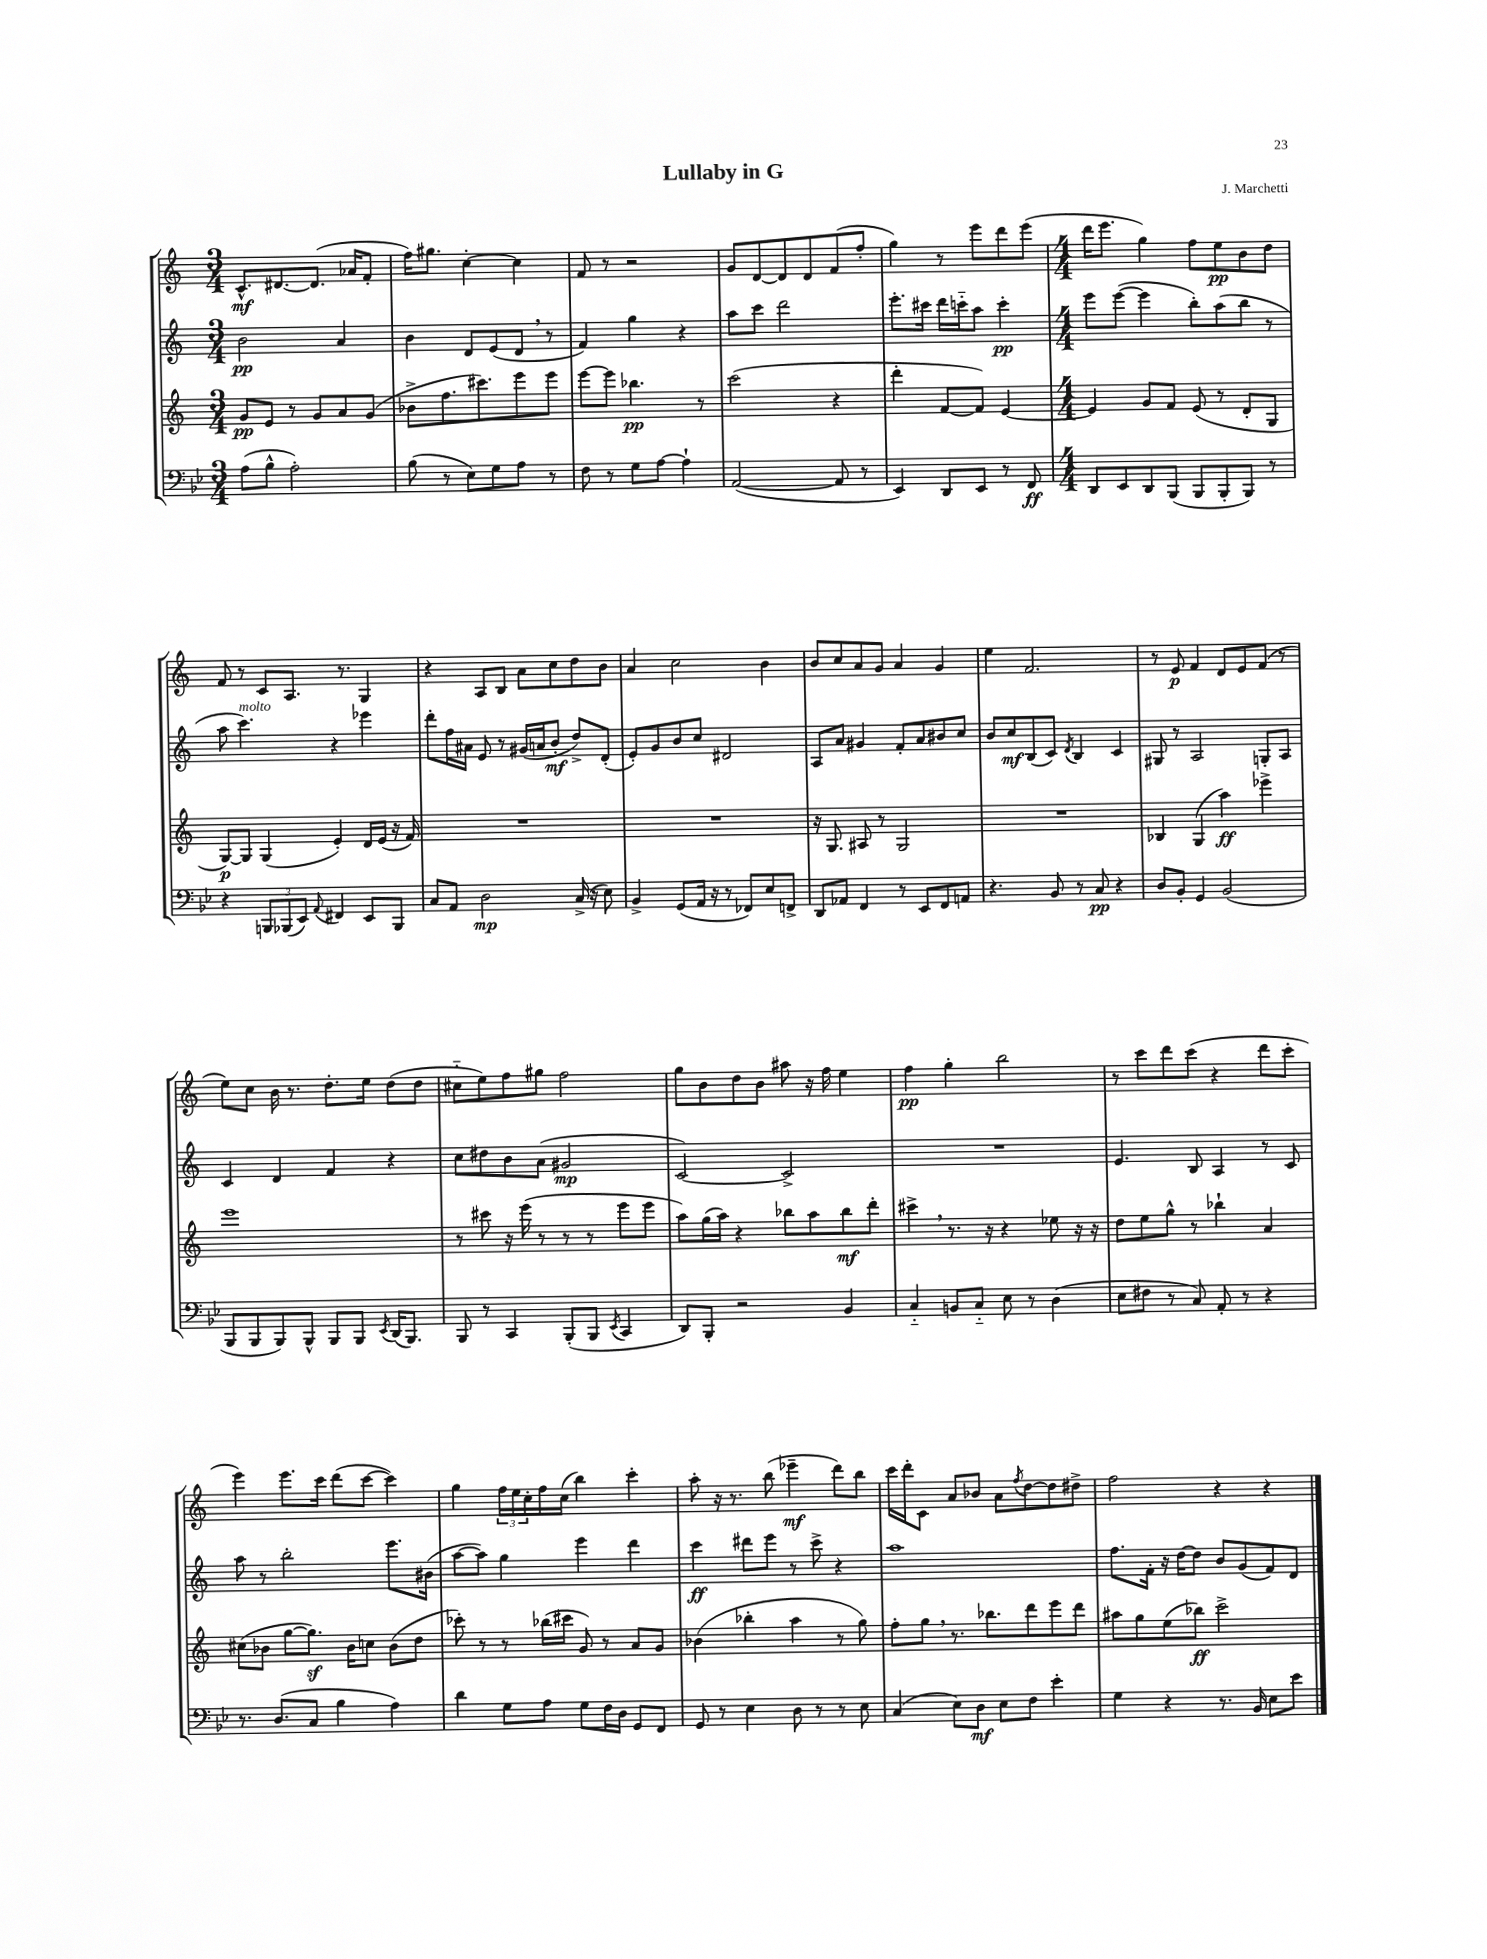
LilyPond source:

\header { title = "Lullaby in G" composer = "J. Marchetti" }
<<
\new StaffGroup <<
\new Staff = "s0" {
    \clef treble \key c \major \numericTimeSignature \time 3/4
    c'8.-^\mf dis'8.~ dis'8.( aes'16 f'8-. |
    f''16) gis''8. c''4~-. c''4 |
    f'8 r8 r2 |
    g'8 d'8~ d'8 d'8 f'8( f''8-. |
    g''4) r8 e'''8 d'''8 e'''8( |
    \numericTimeSignature \time 4/4 d'''16 e'''8. g''4) f''8 e''8\pp b'8 d''8 |
    f'8 r8 c'8 a8. r8. g4 |
    r4 a8 b8 a'8 c''8 d''8 b'8 |
    a'4 c''2 b'4 |
    b'8 c''8 a'8 g'8 a'4 g'4 |
    e''4 f'2. |
    r8 e'8\p f'4 d'8 e'8 f'8( r8 |
    e''8) c''8 b'16 r8. d''8.-. e''16 d''8( d''8 |
    cis''8-_ e''8) f''8 gis''8 f''2 |
    g''8 b'8 d''8 b'8 ais''8 r16 f''16 e''4 |
    f''4\pp g''4-. b''2 |
    r8 c'''8 d'''8 c'''8( r4 d'''8 c'''8-. |
    e'''4) e'''8. c'''16 d'''8( c'''8~ c'''4) |
    g''4 \tuplet 3/2 { f''16 e''16 c''16-. } f''16 c''16( b''4) c'''4-. |
    a''8-. r16 r8. b''8( ees'''4--\mf d'''8) b''8 |
    c'''16 d'''16-. c'8 a'8 bes'8 a'8 \acciaccatura { f''8 } d''8~ d''8 dis''8-> |
    f''2 r4 r4 \bar "|." |
}
\new Staff = "s1" {
    \clef treble \key c \major \numericTimeSignature \time 3/4
    b'2\pp a'4 |
    b'4 d'8 e'8( d'8 \breathe r8 |
    f'4) g''4 r4 |
    a''8 c'''8 d'''2 |
    e'''8.-. cis'''16 d'''16 c'''16-_ a''8 c'''4-.\pp |
    \numericTimeSignature \time 4/4 e'''8 e'''8~( e'''4 b''8-.) a''8( b''8 r8 |
    a''8 c'''4.^\markup { \italic "molto" }) r4 ees'''4 |
    d'''8-. f''16 ais'16 e'8 r8 gis'16( a'16 b'8-.\mf d''8->) d'8-.( |
    e'8-.) g'8 b'8 c''8 dis'2 |
    a8 a'8 gis'4 f'8-. a'8 bis'8 c''8 |
    b'8 c''8\mf b8( c'8) \acciaccatura { d'8 } b4 c'4 |
    gis8 r8 a2 g8-. a8 |
    c'4 d'4 f'4 r4 |
    c''8 dis''8 b'8 a'8( gis'2\mp |
    c'2~) c'2-> |
    R1 |
    e'4. b8 a4 r8 c'8 |
    a''8 r8 b''2-. e'''8. bis'16( |
    a''8~ a''8) g''4 e'''4 d'''4 |
    c'''4\ff dis'''8 e'''8 r8 c'''8-> r4 |
    a''1 |
    f''8. f'16-. r16 d''16~ d''8 b'8 g'8( f'8) d'8 \bar "|." |
}
\new Staff = "s2" {
    \clef treble \key c \major \numericTimeSignature \time 3/4
    g'8\pp e'8 r8 g'8 a'8 g'8( |
    bes'8-> f''8. cis'''8.) e'''8 e'''8 |
    e'''8~ e'''8 bes''4.\pp r8 |
    c'''2( r4 |
    d'''4-. f'8~ f'8) e'4~ |
    \numericTimeSignature \time 4/4 e'4 g'8 f'8 e'8( r8 d'8-. g8 |
    g8~\p) g8 g4( e'4-.) d'16 e'16( r16 f'16) |
    R1 |
    R1 |
    r16 g8. ais8 r8 g2 |
    R1 |
    bes4 g4( a''4\ff) ees'''4-> |
    e'''1 |
    r8 cis'''8 r16 e'''16( r8 r8 r8 e'''8 e'''8 |
    a''8) g''16( a''16) r4 bes''8 a''8 bes''8\mf d'''8-. |
    cis'''4-> \breathe r8. r16 r4 ees''8 r16 r16 |
    d''8 e''8 g''8-^ r8 bes''4-! a'4 |
    cis''8( bes'8 g''8~ g''8.\sf) bes'16 c''8 bes'8( d''8 |
    ces'''8-.) r8 r8 bes''16( cis'''16 g'8) r8 a'8 g'8 |
    bes'4( bes''4-. a''4 r8 g''8) |
    f''8-. g''8 \breathe r8. bes''8. d'''8 e'''8 d'''8 |
    ais''8 g''8 e''8( bes''8\ff) c'''2-> \bar "|." |
}
\new Staff = "s3" {
    \clef bass \key bes \major \numericTimeSignature \time 3/4
    a8( bes8-^ a2-.) |
    bes8( r8 ees8) g8 a8 r8 |
    f8 r8 g8 a8~ a4-! |
    a,2~( a,8 r8 |
    ees,4) d,8 ees,8 r8 f,8\ff |
    \numericTimeSignature \time 4/4 d,8 ees,8 d,8 bes,,8( bes,,8 bes,,8-. bes,,8) r8 |
    r4 \tuplet 3/2 { b,,8 bes,,8( ees,8) } \appoggiatura { a,8 } fis,4 ees,8 bes,,8 |
    c8 a,8 d2\mp c16->( r16 ees8) |
    bes,4-> g,8( a,16 r16 r8 fes,8) ees8 f,8-> |
    d,8 aes,8 f,4 r8 ees,8 f,8 a,8 |
    r4. bes,8 r8 c8\pp r4 |
    d8 bes,8-. g,4 bes,2( |
    bes,,8 bes,,8 bes,,8) bes,,8-^ bes,,8 bes,,8 \acciaccatura { ees,8 } d,16( bes,,8.) |
    bes,,8 r8 c,4 bes,,8-.( bes,,8 \acciaccatura { ees,8 } c,4 |
    d,8) bes,,8-. r2 bes,4 |
    c4-_ b,8 c8-_ ees8 r8 d4( |
    ees8 fis8 r8 c8) a,8-. r8 r4 |
    r8. d8.( c8 bes4 a4) |
    d'4 g8 a8 g8 f16 d16 g,8 f,8 |
    g,8 r8 ees4 d8 r8 r8 ees8 |
    c4( ees8) d8\mf ees8 f8 ees'4-. |
    g4 r4 r8. bes,16 ees8 ees'8 \bar "|." |
}
>>
>>
\layout { \context { \Score \remove "Bar_number_engraver" } }
